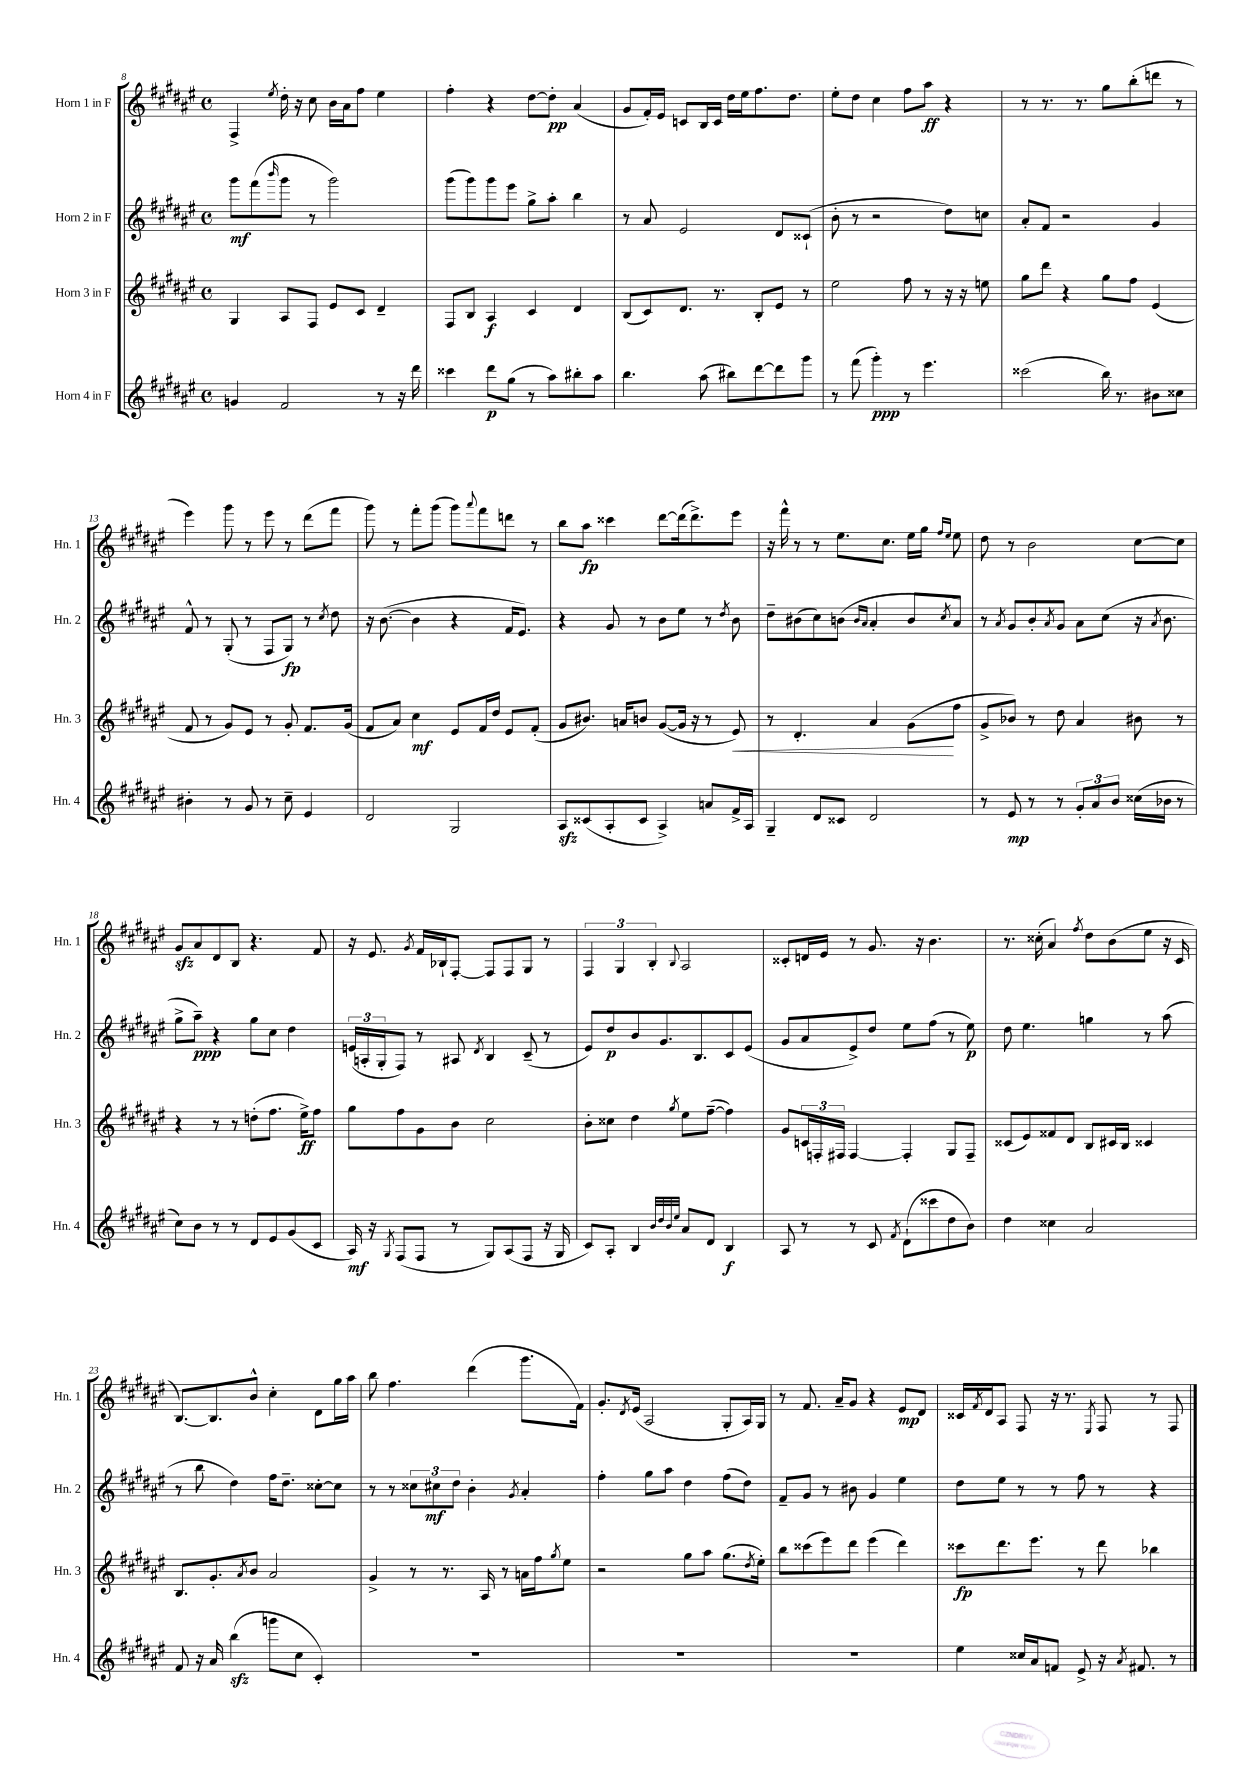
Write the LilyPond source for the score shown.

<<
\new StaffGroup <<
\new Staff = "s0" \with { instrumentName = "Horn 1 in F" shortInstrumentName = "Hn. 1" } {
    \clef treble \key fis \major \defaultTimeSignature \time 4/4
    fis4-> \acciaccatura { eis''8 } dis''16-. r16 cis''8 b'16 ais'16 fis''8 eis''4 |
    fis''4-. r4 dis''8~ dis''8-.\pp ais'4( |
    gis'8 fis'16-.) eis'16 c'8 b16 c'16 dis''16 eis''16 fis''8. dis''8. |
    eis''8-. dis''8 cis''4 fis''8 ais''8\ff r4 |
    r8 r8. r8. gis''8 b''8-.( d'''8 r8 |
    eis'''4) gis'''8 r8 eis'''8 r8 dis'''8( fis'''8 |
    gis'''8) r8 fis'''8-. gis'''8( gis'''8) \appoggiatura { ais'''8 } fis'''8 d'''8 r8 |
    b''8 ais''8\fp cisis'''4 dis'''8~ dis'''16( dis'''8.->) eis'''8 |
    r16 fis'''16-^ r8 r8 eis''8. cis''8. eis''16 gis''16 \grace { fis''16 eis''16 } eis''8 |
    dis''8 r8 b'2 cis''8~ cis''8 |
    gis'8\sfz ais'8 dis'8 b8 r4. fis'8 |
    r16 eis'8. \acciaccatura { gis'8 } fis'16 bes16-! fis8~-. fis8 fis8 gis8 r8 |
    \tuplet 3/2 { fis4 gis4 b4-. } \appoggiatura { b8 } ais2 |
    cisis'8-. d'16 eis'16 r8 gis'8. r16 b'4. |
    r8. cisis''16-.( ais'4) \acciaccatura { fis''8 } dis''8 b'8( eis''8 r16 cis'16 |
    b8.~) b8. b'8-^ cis''4-. dis'8 gis''16 ais''16 |
    b''8 fis''4. dis'''4( gis'''8. fis'16) |
    gis'8.-. \acciaccatura { dis'8 } eis'16( ais2 gis8-. ais16) gis16 |
    r8 fis'8. ais'16-- gis'8 r4 eis'8\mp dis'8 |
    cisis'16 \acciaccatura { fis'8 } dis'16 ais8 fis8 r16 r8. \acciaccatura { eis8 } fis8 r8 fis8 \bar "|." |
}
\new Staff = "s1" \with { instrumentName = "Horn 2 in F" shortInstrumentName = "Hn. 2" } {
    \clef treble \key fis \major \defaultTimeSignature \time 4/4
    gis'''8\mf fis'''8( \grace { b'''16 } gis'''8 r8 gis'''2) |
    gis'''8( gis'''8) gis'''8 eis'''8 gis''8-> ais''8-. b''4 |
    r8 ais'8 eis'2 dis'8 cisis'8-!( |
    b'8-. r8 r2 dis''8) c''8 |
    ais'8-. fis'8 r2 gis'4 |
    fis'8-^ r8 gis8-.( r8 fis8 gis8\fp) r8 \acciaccatura { cis''8 } dis''8 |
    r16 b'8.~( b'4 r4 fis'16 eis'8.) |
    r4 gis'8 r8 b'8 eis''8 r8 \acciaccatura { dis''8 } b'8 |
    dis''8-- bis'8( cis''8) b'8( \grace { b'16 ais'16 } ais'4-. b'8 \acciaccatura { cis''8 } ais'8) |
    r8 \acciaccatura { ais'8 } gis'8 b'8-. \acciaccatura { ais'8 } gis'8 ais'8 cis''8( r16 \acciaccatura { ais'8 } b'8. |
    gis''8-> ais''8--\ppp) r4 gis''8 cis''8 dis''4 |
    \tuplet 3/2 { e'16( a16-. gis16-. } fis8) r8 ais8 \acciaccatura { dis'8 } b4 cis'8--( r8 |
    eis'8) dis''8\p b'8 gis'8. b8. cis'8 eis'8( |
    gis'8 ais'8 eis'8->) dis''8 eis''8 fis''8( r8 eis''8\p) |
    dis''8 eis''4. g''4 r8 ais''8( |
    r8 b''8 dis''4) fis''16 dis''8.-- cisis''8~-. cisis''8 |
    r8 r8 \tuplet 3/2 { cisis''8 cis''8\mf dis''8 } b'4-. \acciaccatura { gis'8 } ais'4-. |
    fis''4-. gis''8 ais''8 dis''4 fis''8( dis''8) |
    fis'8-- gis'8 r8 bis'8 gis'4 eis''4 |
    dis''8 eis''8 r8 r8 fis''8 r8 r4 \bar "|." |
}
\new Staff = "s2" \with { instrumentName = "Horn 3 in F" shortInstrumentName = "Hn. 3" } {
    \clef treble \key fis \major \defaultTimeSignature \time 4/4
    gis4 ais8 fis8 eis'8 cis'8 dis'4-- |
    fis8 b8 ais4\f cis'4 dis'4 |
    b8( cis'8) dis'8. r8. b8-. eis'8 r8 |
    eis''2 fis''8 r8 r16 r16 e''8 |
    gis''8 dis'''8 r4 gis''8 fis''8 eis'4( |
    fis'8 r8 gis'8) eis'8 r8 gis'8-. fis'8. gis'16( |
    fis'8 ais'8) cis''4\mf eis'8 fis'16 dis''16 eis'8 fis'8-.( |
    gis'8 bis'8.) a'16 b'8 gis'8~( gis'16 r16 r8 eis'8\<) |
    r8 dis'4.-. ais'4 gis'8\!( fis''8 |
    gis'8-> bes'8) r8 dis''8 ais'4 bis'8 r8 |
    r4 r8 r8 d''8-.( fis''8. eis''16->\ff) fis''8 |
    gis''8 fis''8 gis'8 b'8 cis''2 |
    b'8-. cisis''8 dis''4 \acciaccatura { gis''8 } eis''8 fis''8~--( fis''4) |
    gis'8 \tuplet 3/2 { c'16 f16-. fis16 } fis4~ fis4-. gis8 fis8-- |
    cisis'8( eis'8) fisis'8 dis'8 b8 cis'16 b16 cisis'4 |
    b8. gis'8.-. \acciaccatura { ais'8 } b'8 ais'2 |
    gis'4-> r8 r8. ais16 r8 a'16 fis''16 \acciaccatura { gis''8 } eis''8 |
    r2 gis''8 ais''8 gis''8.( \acciaccatura { dis''8 } eis''16-.) |
    b''8 cisis'''8( eis'''8) dis'''8 eis'''4( dis'''4) |
    cisis'''8\fp dis'''8. eis'''8. r8 dis'''8 bes''4 \bar "|." |
}
\new Staff = "s3" \with { instrumentName = "Horn 4 in F" shortInstrumentName = "Hn. 4" } {
    \clef treble \key fis \major \defaultTimeSignature \time 4/4
    g'4 fis'2 r8 r16 dis'''16 |
    cisis'''4 dis'''8\p gis''8( r8 ais''8) bis''8-. ais''8 |
    b''4. ais''8( bis''8) dis'''8~ dis'''8 gis'''8 |
    r8 fis'''8( gis'''4-.\ppp) r8 eis'''4. |
    cisis'''2( b''16) r8. bis'8 cisis''8 |
    bis'4-. r8 gis'8 r8 cis''8-- eis'4 |
    dis'2 gis2 |
    ais8\sfz cisis'8( ais8-. cisis'8 ais4->) a'8 fis'16-> ais16 |
    gis4-- dis'8 cisis'8 dis'2 |
    r8 eis'8\mp r8 r8 \tuplet 3/2 { gis'8-. ais'8 b'8 } cisis''16( bes'16 r8 |
    cis''8) b'8 r8 r8 dis'8 eis'8 gis'8( cis'8 |
    ais16\mf) r16 \acciaccatura { gis8 } fis8( fis8 r8 gis8) ais8( fis8 r16 gis16 |
    cis'8) ais8-. b4 \grace { b'32 dis''32 b'32 eis''32 } ais'8 dis'8 b4\f |
    ais8 r8 r8 cis'8 \acciaccatura { fis'8 } dis'8-!( cisis'''8 dis''8 b'8) |
    dis''4 cisis''4 ais'2 |
    fis'8 r16 ais'16 b''4\sfz( g'''8 cis''8 cis'4-.) |
    R1 |
    R1 |
    R1 |
    eis''4 cisis''16 ais'16 f'8 eis'8-> r16 \acciaccatura { ais'8 } fis'8. r8 \bar "|." |
}
>>
>>
\layout { \context { \Score currentBarNumber = #8 } }
